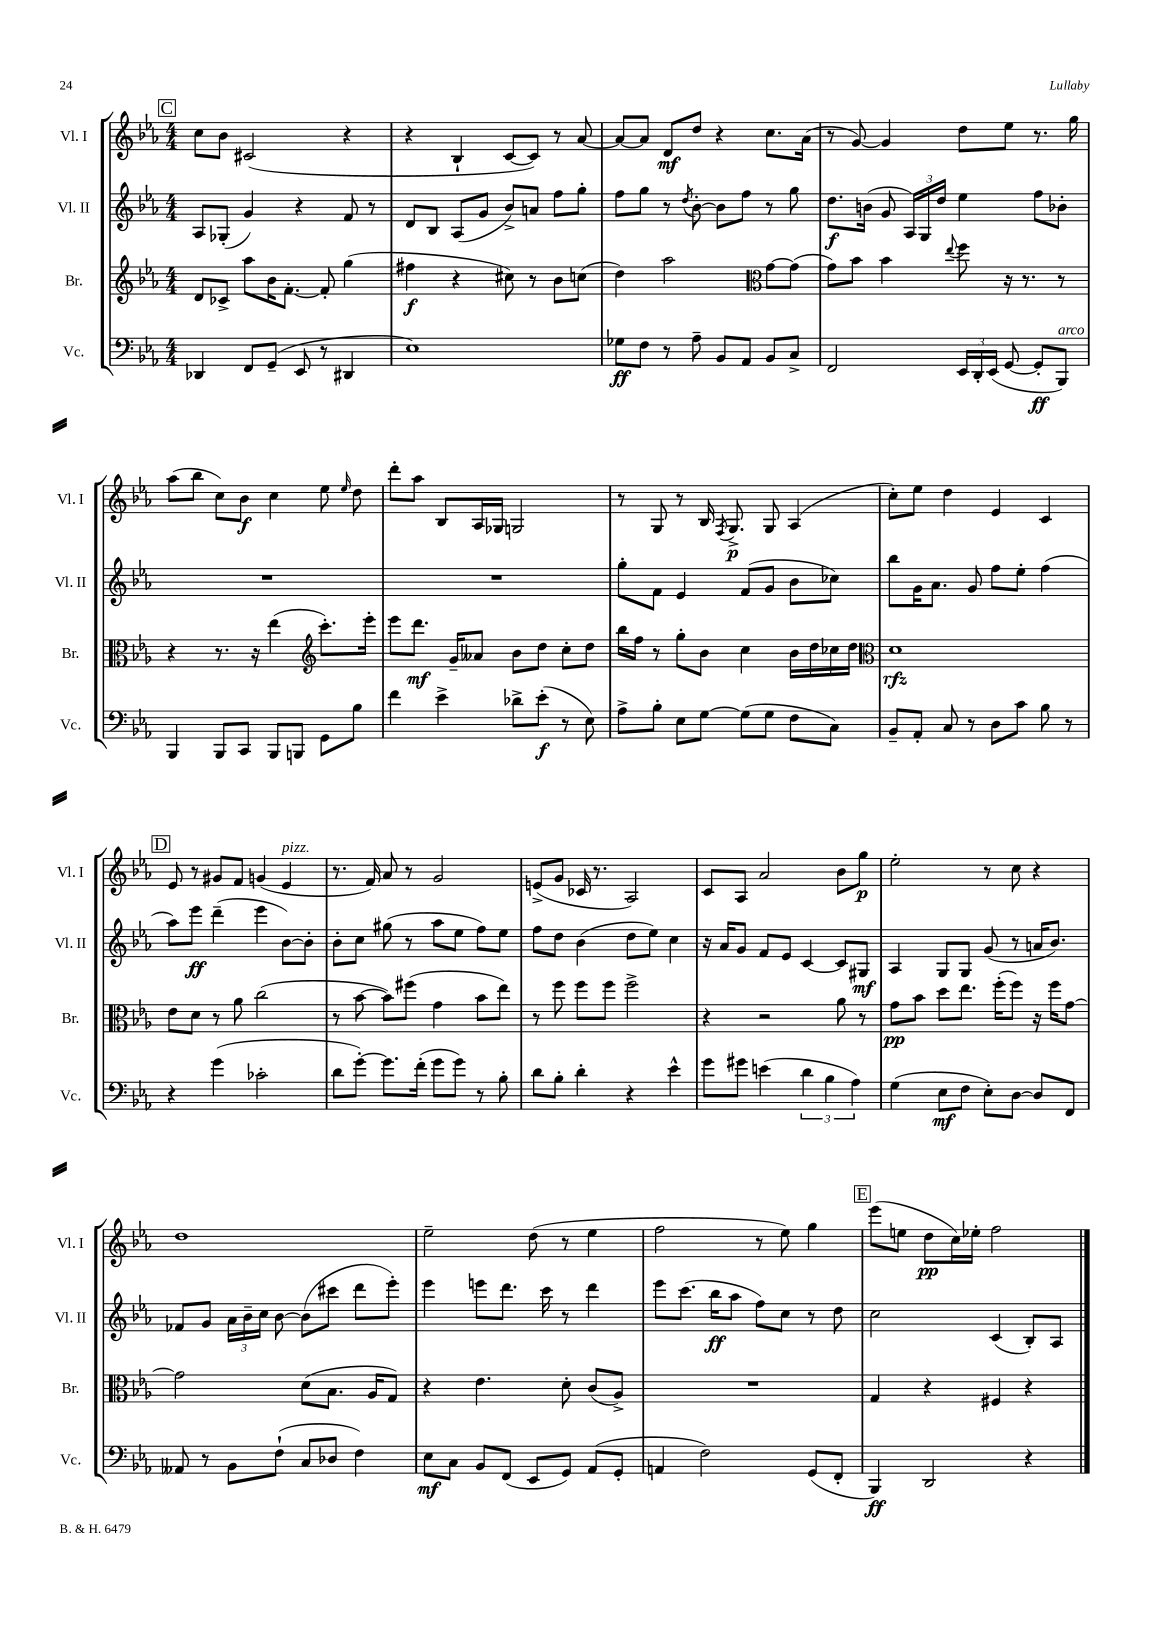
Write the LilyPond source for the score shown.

<<
\new StaffGroup <<
\new Staff = "s0" \with { instrumentName = "Vl. I" shortInstrumentName = "Vl. I" } {
    \clef treble \key ees \major \numericTimeSignature \time 4/4
    \autoBeamOff \mark \markup { \box "C" } c''8[ bes'8] cis'2( r4 |
    r4 bes4-! c'8[~ c'8]) r8 aes'8~ |
    aes'8[~ aes'8] d'8[\mf d''8] r4 c''8.[ aes'16]( |
    r8 g'8~) g'4 d''8[ ees''8] r8. g''16 |
    aes''8[( bes''8] c''8[) bes'8]\f c''4 ees''8 \grace { ees''16 } d''8 |
    d'''8[-. aes''8] bes8[ aes16 ges16] g2 |
    r8 g8 r8 bes16 \acciaccatura { f8 } g8.->\p g8 aes4( |
    c''8[-.) ees''8] d''4 ees'4 c'4 |
    \mark \markup { \box "D" } ees'8 r8 gis'8[ f'8] g'4( ees'4^\markup { \italic "pizz." } |
    r8. f'16) aes'8 r8 g'2 |
    e'8[->( g'8] ces'16 r8. aes2) |
    c'8[ aes8] aes'2 bes'8[ g''8]\p |
    ees''2-. r8 c''8 r4 |
    d''1 |
    ees''2-- d''8( r8 ees''4 |
    f''2 r8 ees''8) g''4 |
    \mark \markup { \box "E" } ees'''8[( e''8] d''8[\pp c''16) ees''16]-. f''2 \bar "|." |
}
\new Staff = "s1" \with { instrumentName = "Vl. II" shortInstrumentName = "Vl. II" } {
    \clef treble \key ees \major \numericTimeSignature \time 4/4
    \autoBeamOff \mark \markup { \box "C" } aes8[ ges8]-.( g'4) r4 f'8 r8 |
    d'8[ bes8] aes8[( g'8] bes'8[->) a'8] f''8[ g''8]-. |
    f''8[ g''8] r8 \acciaccatura { d''8 } bes'8~-. bes'8[ f''8] r8 g''8 |
    d''8.[\f b'16]( g'8 \tuplet 3/2 { aes16[) g16 d''16] } ees''4 f''8[ bes'8]-. |
    R1 |
    R1 |
    g''8[-. f'8] ees'4 f'8[( g'8] bes'8[ ces''8]) |
    bes''8[ g'16 aes'8.] g'8 f''8[ ees''8]-. f''4( |
    \mark \markup { \box "D" } aes''8[) ees'''8]\ff d'''4--( ees'''4 bes'8[~) bes'8]-. |
    bes'8[-. c''8] gis''8( r8 aes''8[ ees''8] f''8[) ees''8] |
    f''8[ d''8] bes'4( d''8[ ees''8]) c''4 |
    r16 aes'16[ g'8] f'8[ ees'8] c'4~ c'8[ gis8]\mf |
    aes4 g8[ g8] g'8( r8 a'16[ bes'8.]) |
    fes'8[ g'8] \tuplet 3/2 { aes'16[ bes'16-- c''16] } bes'8~ bes'8[( cis'''8] d'''8[ ees'''8]-.) |
    ees'''4 e'''8[ d'''8.] c'''16 r8 d'''4 |
    ees'''8[ c'''8.]( bes''16[\ff aes''8] f''8[) c''8] r8 d''8 |
    \mark \markup { \box "E" } c''2 c'4( bes8[-.) aes8] \bar "|." |
}
\new Staff = "s2" \with { instrumentName = "Br." shortInstrumentName = "Br." } {
    \clef treble \key ees \major \numericTimeSignature \time 4/4
    \autoBeamOff \mark \markup { \box "C" } d'8[ ces'8]-> aes''8[ bes'16 f'8.]~-. f'8-. g''4( |
    fis''4\f r4 cis''8) r8 bes'8[ c''8]( |
    d''4) aes''2 \clef alto g'8[~ g'8]( |
    g'8[) bes'8] bes'4 \appoggiatura { ees''8 } f''8 r16 r8. r8 |
    r4 r8. r16 ees''4( \clef treble c'''8.[-.) ees'''16]-. |
    ees'''8[ d'''8.]\mf g'16[-- aeses'8] bes'8[ d''8] c''8[-. d''8] |
    bes''16[ f''16] r8 g''8[-. bes'8] c''4 bes'16[ d''16 ces''16 d''16] |
    \clef alto d'1\rfz |
    \mark \markup { \box "D" } ees'8[ d'8] r8 aes'8 c''2( |
    r8 bes'8~ bes'8[) fis''8]( g'4 bes'8[ ees''8]) |
    r8 f''8 f''8[ f''8] f''2-> |
    r4 r2 aes'8 r8 |
    g'8[\pp bes'8] d''8[ ees''8.] f''16[-.( f''8]) r16 f''16[ g'8]~ |
    g'2 d'8[( bes8.] aes16[ g8]) |
    r4 ees'4. d'8-. c'8[( aes8]->) |
    R1 |
    \mark \markup { \box "E" } g4 r4 fis4 r4 \bar "|." |
}
\new Staff = "s3" \with { instrumentName = "Vc." shortInstrumentName = "Vc." } {
    \clef bass \key ees \major \numericTimeSignature \time 4/4
    \autoBeamOff \mark \markup { \box "C" } des,4 f,8[ g,8]--( ees,8 r8 dis,4 |
    ees1) |
    ges8[\ff f8] r8 aes8-- bes,8[ aes,8] bes,8[ c8]-> |
    f,2 \tuplet 3/2 { ees,16[ d,16-. ees,16]( } g,8~ g,8[-.\ff bes,,8]^\markup { \italic "arco" }) |
    bes,,4 bes,,8[ c,8] bes,,8[ b,,8] g,8[ bes8] |
    f'4 ees'4-> des'8[-> ees'8]-.\f( r8 ees8) |
    aes8[-> bes8]-. ees8[ g8]~ g8[( g8] f8[ c8]) |
    bes,8[-- aes,8]-. c8 r8 d8[ c'8] bes8 r8 |
    \mark \markup { \box "D" } r4 g'4( ces'2-. |
    d'8[ g'8]~-.) g'8.[ f'16]-.( g'8[ g'8]) r8 bes8-. |
    d'8[ bes8]-. d'4-. r4 ees'4-^ |
    g'8[ gis'8] e'4( \tuplet 3/2 { d'4 bes4 aes4) } |
    g4( ees8[\mf f8] ees8[-.) d8]~ d8[ f,8] |
    aeses,8 r8 bes,8[ f8]-!( c8[ des8] f4) |
    ees8[\mf c8] bes,8[ f,8]( ees,8[ g,8]) aes,8[( g,8]-. |
    a,4 f2) g,8[( f,8]-. |
    \mark \markup { \box "E" } bes,,4\ff) d,2 r4 \bar "|." |
}
>>
>>
\layout { \context { \Score \remove "Bar_number_engraver" } }
